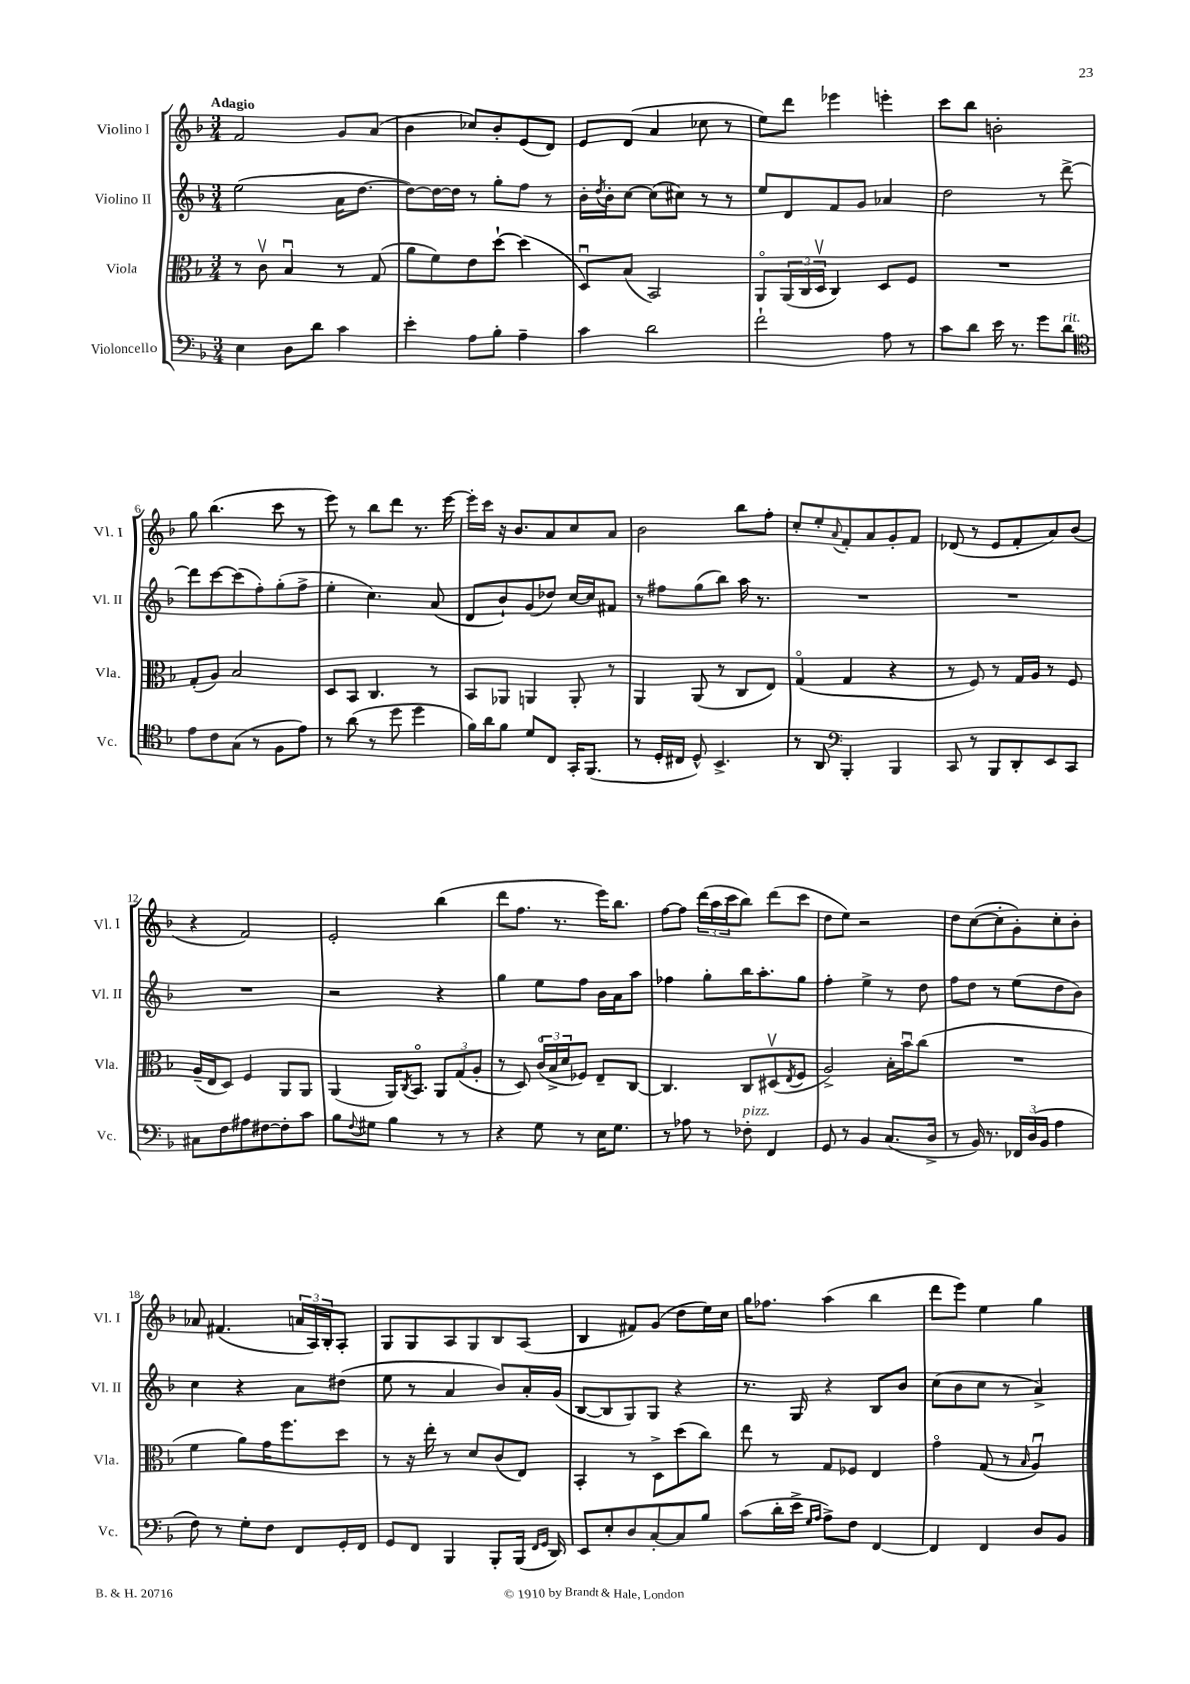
<<
\new StaffGroup <<
\new Staff = "s0" \with { instrumentName = "Violino I" shortInstrumentName = "Vl. I" } {
    \clef treble \key f \major \numericTimeSignature \time 3/4 \tempo "Adagio"
    f'2 g'8 a'8( |
    bes'4 ces''8) bes'8-. e'8( d'8) |
    e'8 d'8( a'4 ces''8 r8 |
    e''8) d'''8 ees'''4 e'''4-. |
    c'''8 bes''8 b'2-. |
    g''8 bes''4.( c'''8 r8 |
    e'''8) r8 bes''8 d'''8 r8. e'''16~ |
    e'''16-. c'''16 r16 bes'8. a'8 c''8 a'8 |
    bes'2 bes''8 f''8-. |
    c''8-. e''8-. \appoggiatura { a'8 } f'8-. a'8 g'8-. f'8 |
    des'8( r8 e'8 f'8-. a'8) bes'8( |
    r4 f'2) |
    e'2-. bes''4( |
    d'''8 f''8. r8. e'''16) bes''8. |
    f''8~ f''8 \tuplet 3/2 { d'''16( a''16 c'''16 } bes''8) d'''8( c'''8 |
    d''8 e''8) r2 |
    d''8 c''8~( c''8-. g'8-.) c''8-. bes'8-. |
    aes'8 fis'4.( \tuplet 3/2 { a'16 a16) bes16-. } a8-. |
    g8 g8 a8 g8 bes8 a8( |
    bes4 fis'8) g'8( d''8 e''16) c''16 |
    g''16 fes''8. a''4( bes''4 |
    d'''8 e'''8) e''4 g''4 \bar "|." |
}
\new Staff = "s1" \with { instrumentName = "Violino II" shortInstrumentName = "Vl. II" } {
    \clef treble \key f \major \numericTimeSignature \time 3/4
    e''2( a'16 d''8.~ |
    d''8~) d''16~ d''16 r8 g''8-. f''8 r8 |
    bes'16-. \acciaccatura { d''8 } bes'16-. c''8~ c''8( cis''8) r8 r8 |
    e''8 d'8 f'8 g'8 aes'4 |
    d''2 r8 d'''8~-> |
    d'''8 c'''8~ c'''8( f''8-.) g''8-.( f''8-> |
    e''4-. c''4.) a'8( |
    d'8 bes'8-!) g'8( des''8) c''16~ c''16 fis'8 |
    r8 fis''8 g''8( bes''8) a''16 r8. |
    R2. |
    R2. |
    R2. |
    r2 r4 |
    g''4 e''8 f''8 bes'16 a'16 a''8 |
    fes''4 g''8-. bes''16 a''8.-. g''8 |
    f''4-. e''4-> r8 d''8 |
    f''8 d''8 r8 e''8( d''8 bes'8) |
    c''4 r4 a'8 dis''8( |
    e''8 r8 a'4 bes'8) a'16-. g'16( |
    bes8~ bes8 g8) g8 r4 |
    r8. g16 r4 bes8 bes'8 |
    c''8( bes'8 c''8 r8 a'4->) \bar "|." |
}
\new Staff = "s2" \with { instrumentName = "Viola" shortInstrumentName = "Vla." } {
    \clef alto \key f \major \numericTimeSignature \time 3/4
    r8 c'8\upbow bes4\downbow r8 g8( |
    a'8 f'8) e'8 d''8~-! d''4( |
    d8\downbow) bes8( bes,2) |
    a,8\flageolet \tuplet 3/2 { a,16( c16 d16\upbow } c4) d8 f8 |
    R2. |
    g8-.( a8) bes2 |
    d8 bes,8 c4. r8 |
    bes,8 aes,8 a,4 a,8-. r8 |
    a,4 a,8( r8 c8 e8) |
    g4\flageolet( g4 r4 |
    r8 f8) r8 g16 a16 r8 f8 |
    a16--( e16 d8) f4 a,8 a,8 |
    a,4( a,16) \acciaccatura { c8 } bes,8.\flageolet \tuplet 3/2 { a,8 g8( a8-. } |
    r8 d8) \tuplet 3/2 { c'16\flageolet( bes16-> d'16 } fes8) e8-- c8~ |
    c4. c8 dis8\upbow( \acciaccatura { e8 } f8 |
    a2->) bes16-. bes'16\downbow c''8( |
    R2. |
    f'4 a'8) g'16 f''8. d''8 |
    r8 r16 e''16-. r8 d'8 c'8( e8) |
    bes,4-. r8 d8-> d''8( c''8) |
    e''8 r8 g8 fes8 e4 |
    g'4\flageolet g8( r8 \grace { bes16 } a4\downbow) \bar "|." |
}
\new Staff = "s3" \with { instrumentName = "Violoncello" shortInstrumentName = "Vc." } {
    \clef bass \key f \major \numericTimeSignature \time 3/4
    e4 d8 d'8 c'4 |
    e'4-. a8 bes8-. a4-- |
    c'4 d'2 |
    f'2-! a8 r8 |
    c'8 d'8 e'16 r8. g'8 d'8^\markup { \italic "rit." } |
    \clef tenor e'8 c'8 g8( r8 f8 e'8) |
    r8 a'8( r8 d''8 d''4 |
    f'16) a'16 f'8 d'8 c8 g,16-. f,8.( |
    r8 d16-. cis16 d8-^) bes,4.-> |
    r8 a,8 \clef bass bes,,4-. bes,,4 |
    c,8 r8 bes,,8 d,8-. e,8 c,8 |
    cis8 f8 ais8 fis8~ fis8-. c'8 |
    bes8 \appoggiatura { f8 } gis8 bes4 r8 r8 |
    r4 g8 r8 e16 g8. |
    r8 aes8 r8 fes8-.^\markup { \italic "pizz." } f,4 |
    g,8 r8 bes,4 c8.( d16-> |
    r8 bes,16) r8. \tuplet 3/2 { fes,16 d16( bes,16 } a4 |
    f8) r8 g8-. f8 f,8 g,16-. f,16 |
    g,8 f,8 bes,,4 bes,,8-. bes,,16( \grace { f,16 g,16 } d,16) |
    e,8 e8-. d8 c8~-. c8 bes8 |
    c'8( d'16-. e'16-> \grace { g16 a16 } a8->) f8 f,4~ |
    f,4 f,4 d8 bes,8 \bar "|." |
}
>>
>>
